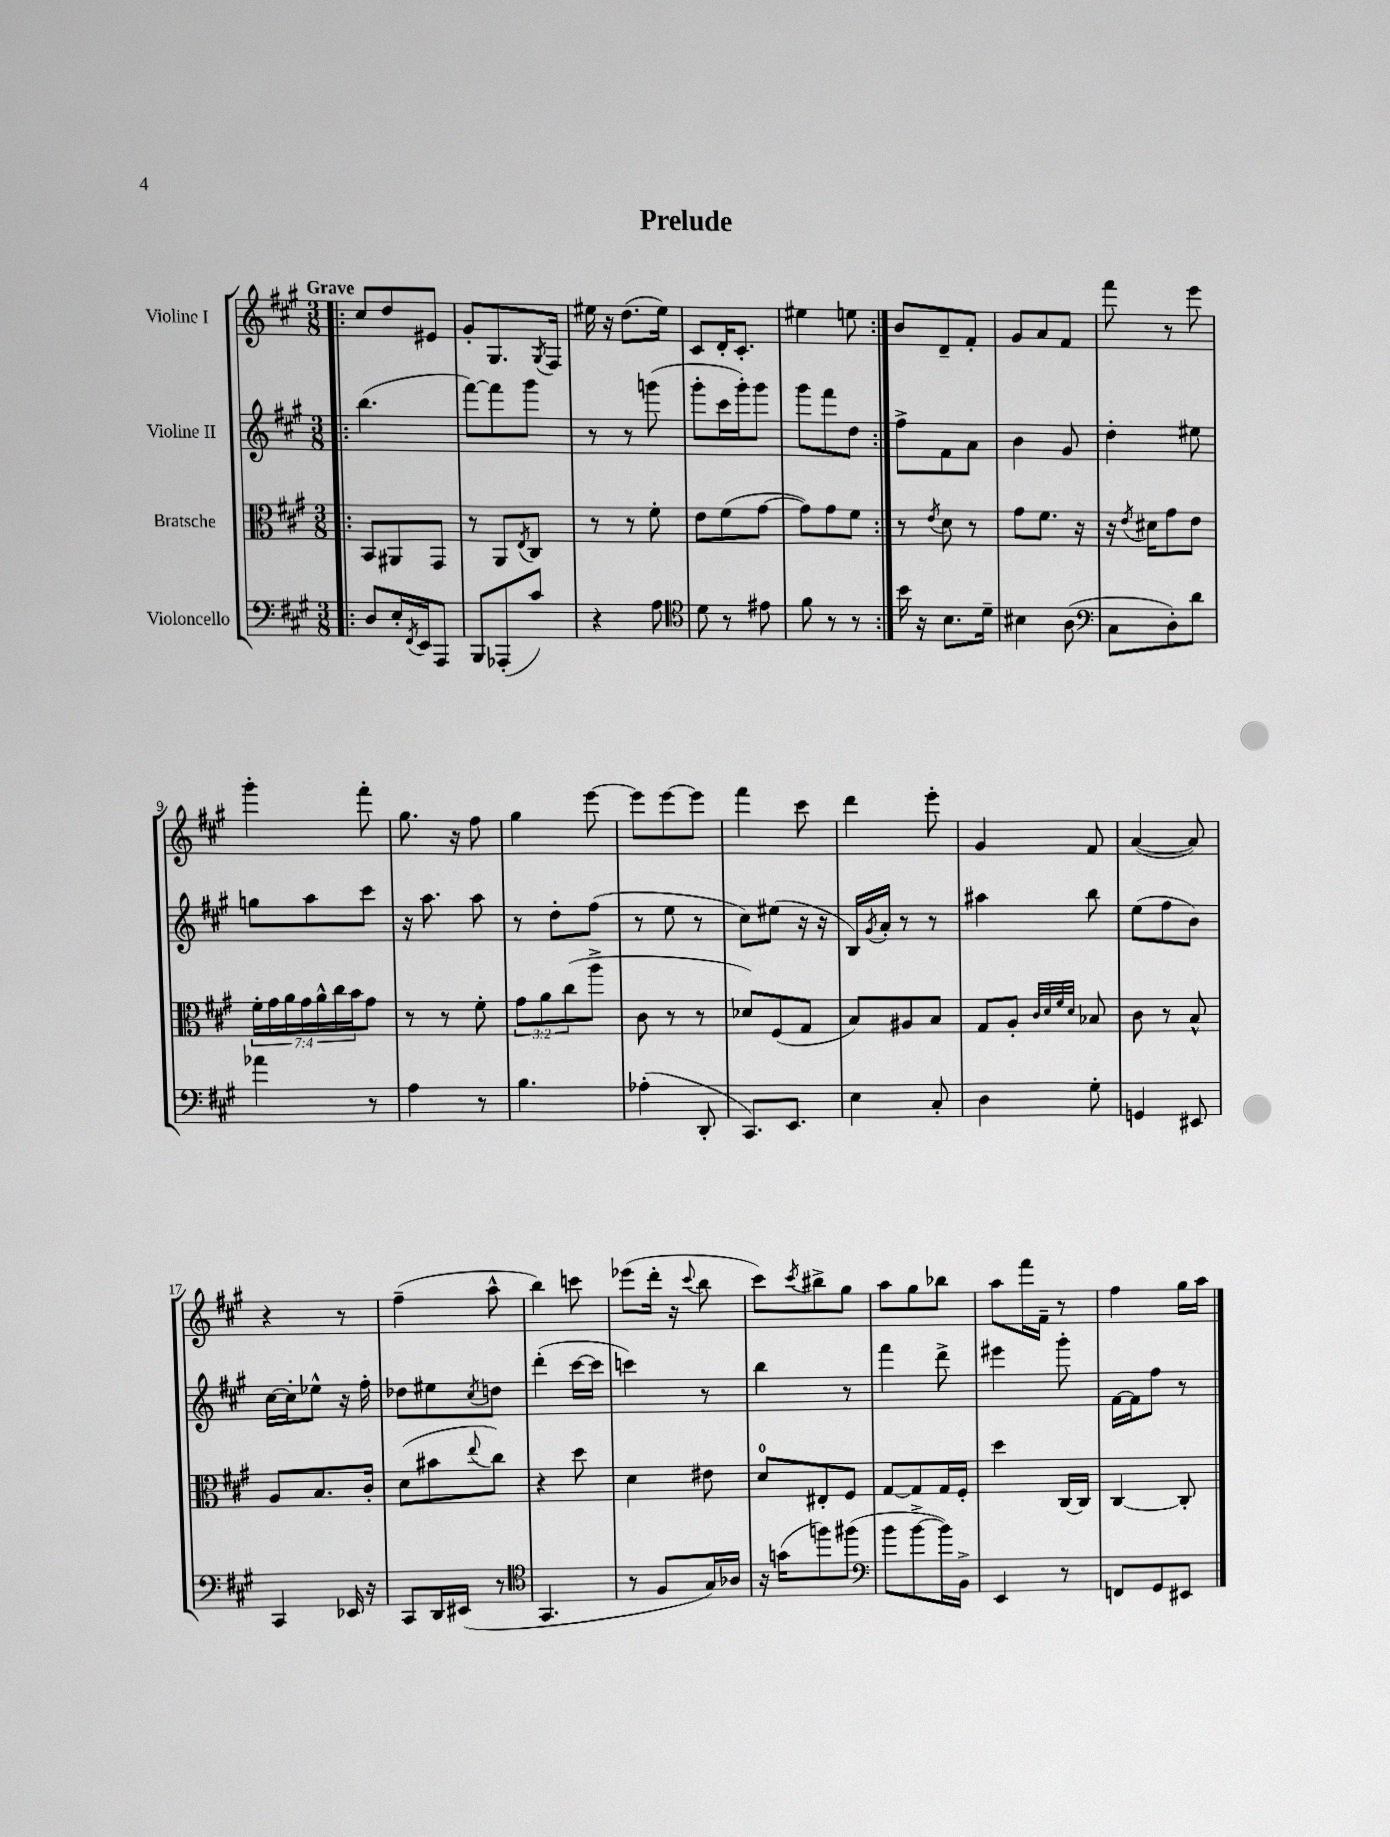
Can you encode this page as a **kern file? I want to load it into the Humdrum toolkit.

**kern	**kern	**kern	**kern
*staff4	*staff3	*staff2	*staff1
*clefF4	*clefC3	*clefG2	*clefG2
*k[f#c#g#]	*k[f#c#g#]	*k[f#c#g#]	*k[f#c#g#]
*M3/8	*M3/8	*M3/8	*M3/8
=!|:	=!|:	=!|:	=!|:
8D/L	8BB/L	(4.bb\	8cc#/L
16E'/L	8AA#/	.	8dd/
8qFF#/	.	.	.
16EE/J	.	.	.
8AAA/J	8GG#/J	.	8e#/J
=	=	=	=
8BBB/L	8r	[8fff#\L)	8g#'/L
(8AAA-'/	8AA/L	8fff#\]	8.G#/
.	8qE/	.	.
8c#/J)	8C#/J	8ggg#\J	.
.	.	.	8qG#/
.	.	.	16F#/Jk
=	=	=	=
4r	8r	8r	16ee#\
.	.	.	16r
.	8r	8r	(8.dd\L
8A\	8f#'\	(8ggg\	.
.	.	.	16ee#\Jk)
=	=	=	=
*clefC4	*	*	*
8d\	8e\L	8ggg#'\L	8c#/L
8r	(8f#\	16ccc#\L	16d'/K
.	.	16ggg#'\J)	8.c#'/J
8e#\	[8g#\J	8ggg#\J	.
=	=	=	=
8f#\	8g#\]L)	8ggg#\L	4ee#\
8r	8g#\	8fff#\	.
8r	8f#\J	8dd\J	8ee\
=:|!	=:|!	=:|!	=:|!
16b\	8r	8ff#^\L	8b/L
16r	.	.	.
.	8qe/	.	.
8.B\L	8d\	8f#\	8d~/
.	8r	8a\J	8f#'/J
16d~\Jk	.	.	.
=	=	=	=
4B#\	8g#\L	4b\	8g#/L
.	8.f#\J	.	8a/
(8A\	.	8g#/	8f#/J
.	16r	.	.
=	=	=	=
*clefF4	*	*	*
8C#\L	16r	4dd'\	8fff#\
.	8qe/	.	.
.	16d#\LK	.	.
8D'\)	8g#\	.	8r
8d\J	8e\J	8ee#\	8eee\
=	=	=	=
4a-\	28f#'\LL	8gg\L	4ggg#'\
.	28g#\	.	.
.	28a\	.	.
.	28g#\	.	.
.	.	8aa\	.
.	28a^^\	.	.
.	28cc#\	.	.
.	28b\J	.	.
8r	8g#\J	8ccc#\J	8fff#'\
=	=	=	=
4A\	8r	16r	8.gg#\
.	.	8.aa\	.
.	8r	.	.
.	.	.	16r
8r	8f#'\	8aa\	8ff#\
=	=	=	=
4.B\	12g#\L	8r	4gg#\
.	12a\	.	.
.	.	8dd'\L	.
.	(12cc#\	.	.
.	8aa^\J	(8ff#\J	[8eee\
=	=	=	=
(4A-'\	8c#\	8r	8eee\]L
.	8r	8ee\	[8eee\
8DD'/	8r	8r	8eee\]J
=	=	=	=
8.CC#/L)	8d-/L)	8cc#\L)	4fff#\
.	(8F#/	(8ee#\J	.
8.EE/J	.	.	.
.	8G#/J	16r	8ccc#\
.	.	16r	.
=	=	=	=
4E\	8B/L)	16B/LL)	4ddd\
.	.	8qg#/	.
.	.	16a'/JJ	.
.	8A#/	8r	.
8C#'/	8B/J	8r	8eee'\
=	=	=	=
4D\	8G#/L	4aa#\	4g#/
.	8A'/J	.	.
.	32qqc#/LLL	.	.
.	32qqd/	.	.
.	32qqf#/	.	.
.	32qqd/JJJ	.	.
8G#'\	8B-/	8bb\	8f#/
=	=	=	=
4GG/	8c#\	(8ee\L	([4a/
.	8r	8ff#\	.
8EE#/	8B^^/	8b\J)	8a/])
=	=	=	=
4CC#/	8A/L	[16cc#\LL	4r
.	.	16cc#'\]J	.
.	8.B/	8ee-^^\J	.
16EE-/	.	16r	8r
16r	16c#'/Jk	16ff#'\	.
=	=	=	=
8CC#/L	(8d\L	8dd-\L	(4ff#~\
16DD/L	8b#\	8ee#\	.
(16EE#/JJ	.	.	.
.	8qqee/	8qcc#/	.
8r	8cc#\J)	8dd\J	8aa^^\
=	=	=	=
*clefC4	*	*	*
4.GG#/	4r	(4ddd'\	4bb\)
.	8dd\	[16ccc#\LL	8ccc\
.	.	16ccc#\]JJ	.
=	=	=	=
8r	4d\	4ccc\)	(8eee-\L
8F#/L	.	.	16ddd'\Jk
.	.	.	16r
.	.	.	8qqccc#/
16G#/L)	8e#\	8r	8bb\
16A-/JJ	.	.	.
=	=	=	=
16r	8d/L	4bb\	8ccc#\L)
(16g\LK	.	.	.
.	.	.	8qccc#/
8ff\)	8E#'/	.	8bb#^\
(8ff#\J	8F#/J	8r	8gg#\J
=	=	=	=
*clefF4	*	*	*
8b\L	[8G#/L	4fff#\	8aa\L
[8b^\	8G#/]	.	8gg#\
16b\]L)	16G#/L	8ddd^\	8bb-\J
16BB^\JJ	16F#'/JJ	.	.
=	=	=	=
4EE/	4dd\	4eee#\	8aa\L
.	.	.	16fff#\L
.	.	.	16f#~\JJ
8r	[16C#/LL	8ggg#'\	8r
.	16C#/]JJ	.	.
=	=	=	=
8FF/L	[4C#/	[16f#\LL	4ff#\
.	.	16f#\]J	.
8GG#/	.	8ff#\J	.
8EE#/J	8C#'/]	8r	16gg#\LL
.	.	.	16aa\JJ
==	==	==	==
*-	*-	*-	*-
